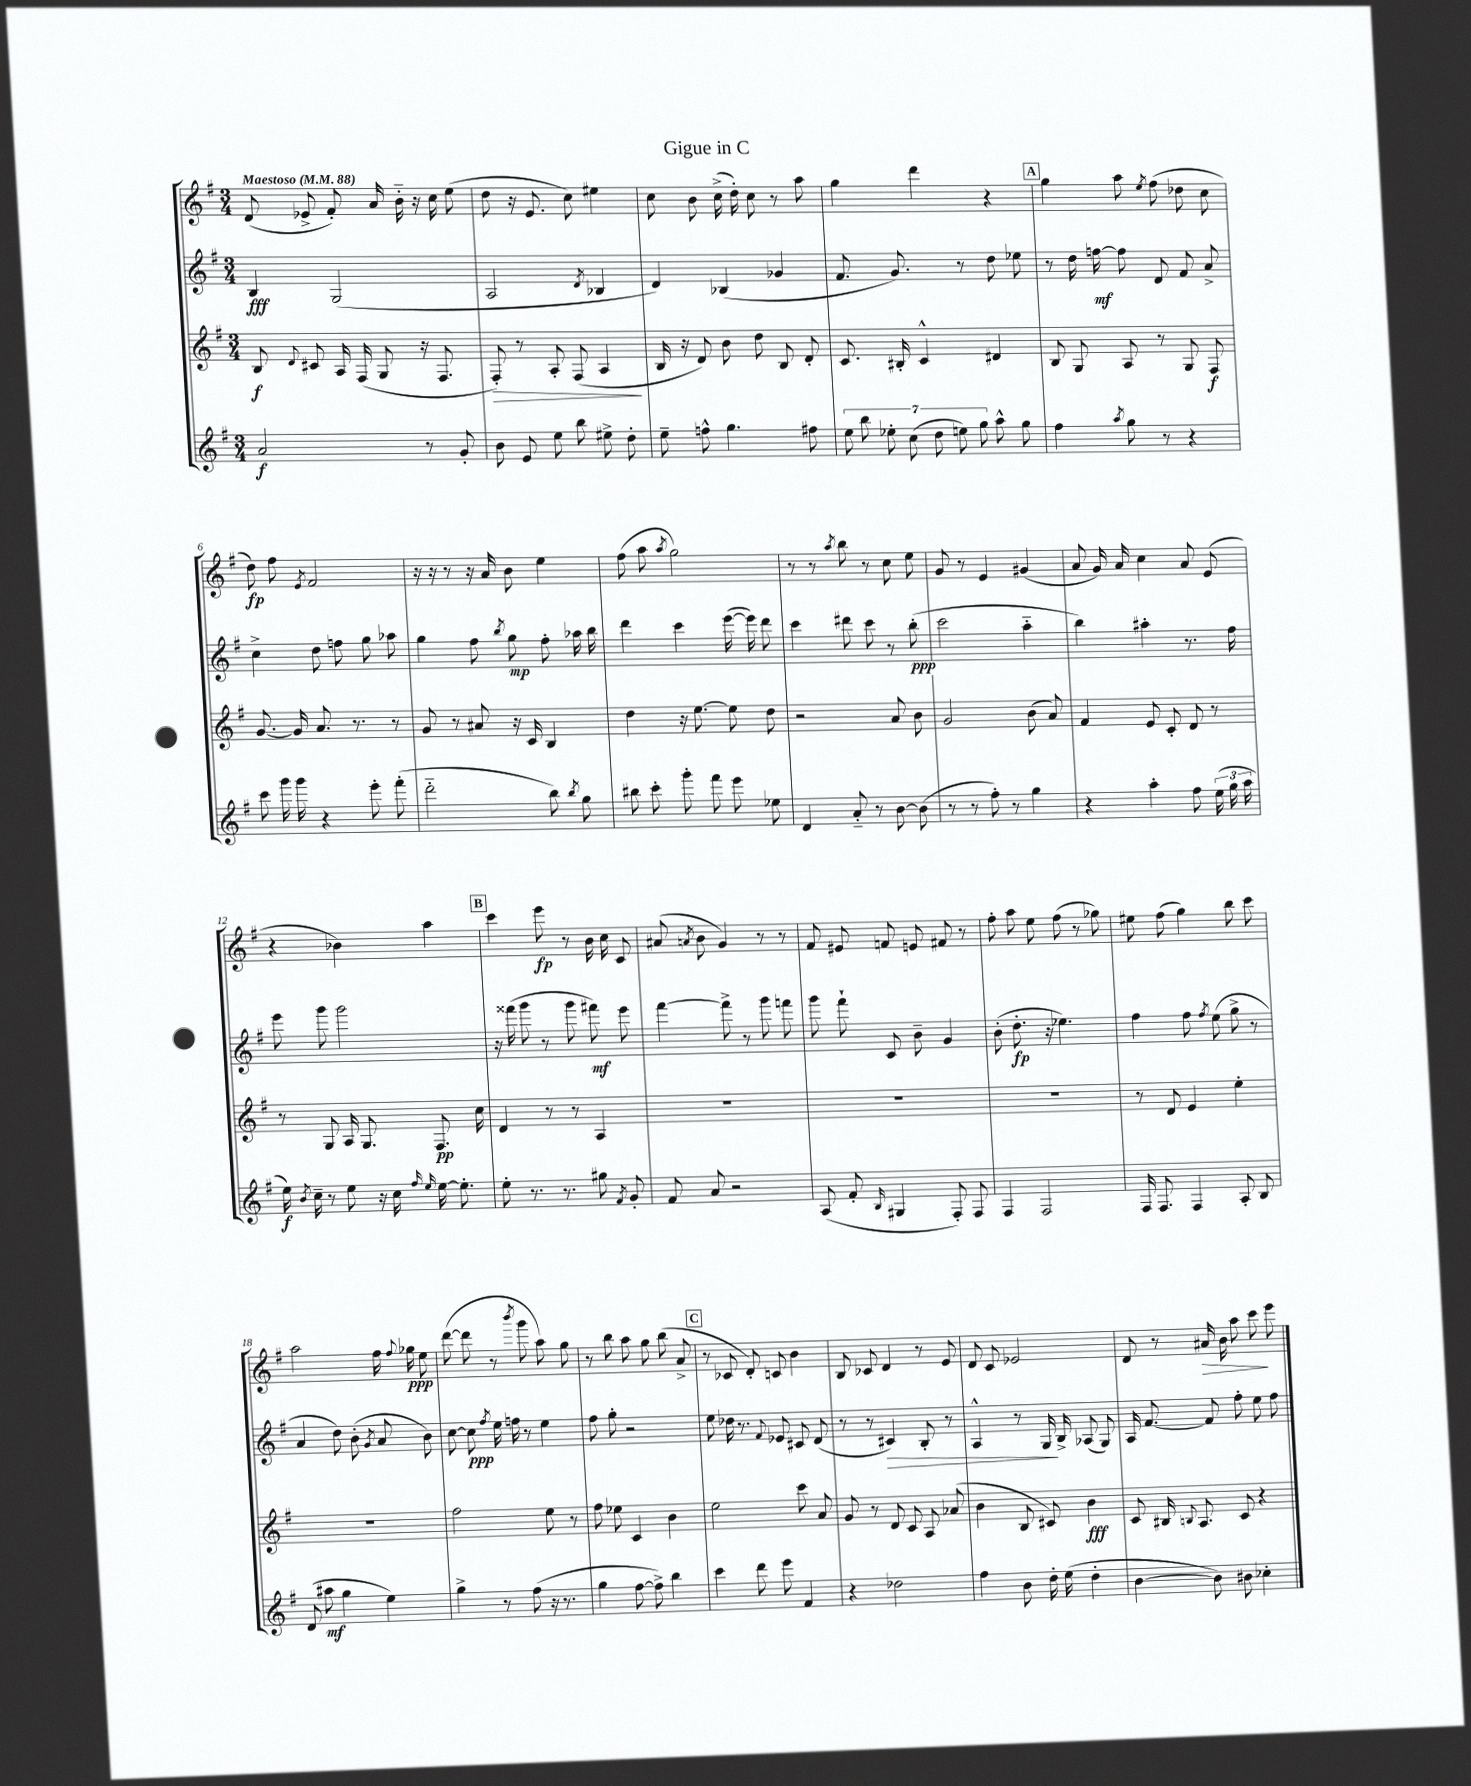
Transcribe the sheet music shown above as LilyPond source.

\header { title = "Gigue in C" }
<<
\new StaffGroup <<
\new Staff = "s0" {
    \clef treble \key g \major \numericTimeSignature \time 3/4 \tempo "Maestoso" 4 = 88
    \autoBeamOff d'8( ees'8-> fis'8-.) a'16 b'16-_ r16 c''16 e''8( |
    d''8 r16 e'8. c''8) eis''4 |
    c''8 b'8 c''16->( d''16-.) c''8 r8 a''8 |
    g''4 d'''4 r4 |
    \mark \markup { \box "A" } g''4 a''8 \acciaccatura { e''8 } fis''8( des''8 c''8 |
    d''8\fp) fis''8 \acciaccatura { e'8 } fis'2 |
    r16 r16 r8 r16 a'16 b'8 e''4 |
    fis''8( a''8 \acciaccatura { a''8 } g''2) |
    r8 r8 \acciaccatura { a''8 } b''8 r8 c''8 e''8 |
    g'8 r8 e'4 gis'4( |
    a'8 g'16) a'16 c''4 a'8 e'8( |
    r4 bes'4) a''4 |
    \mark \markup { \box "B" } c'''4 e'''8\fp r8 b'16 c''16 c'8 |
    ais'8( \acciaccatura { a'8 } b'8 g'4) r8 r8 |
    fis'8 eis'8 f'8 e'8 fis'8 r8 |
    fis''8-. a''8 e''8 fis''8( r8 ges''8) |
    eis''8 fis''8( g''4) b''8 c'''8 |
    a''2 fis''16 \appoggiatura { fis''8 } ges''16\ppp e''8 |
    d'''8~( d'''8 r8 \acciaccatura { b'''8 } g'''8 a''8) g''8 |
    r8 b''8 a''8 g''8 b''8( a'8-> |
    \mark \markup { \box "C" } r8 ces'8 d'8-.) c'8 b'4 |
    b8 ces'8 d'4 r8 e'8 |
    d'8 c'8 ees'2 |
    d'8 r8 ais'16\> b'16 a''8 c'''8\! e'''8 \bar "|." |
}
\new Staff = "s1" {
    \clef treble \key g \major \numericTimeSignature \time 3/4
    \autoBeamOff b4\fff g2( |
    a2 \acciaccatura { d'8 } bes4 |
    d'4) bes4( ges'4 |
    fis'8. g'8.) r8 d''8 ees''8 |
    \mark \markup { \box "A" } r8 d''16 f''16~\mf f''8 d'8 fis'8 a'8-> |
    c''4-> d''8 f''8 g''8 aes''8 |
    g''4 fis''8 \acciaccatura { b''8 } g''8\mp fis''8-. aes''16 b''16 |
    d'''4 c'''4 e'''16~( e'''16) d'''8 |
    c'''4 dis'''8 c'''8 r8 b''8-.\ppp( |
    c'''2 a''4-_ |
    b''4) ais''4-. r8. fis''16 |
    e'''8 g'''8 g'''2 |
    \mark \markup { \box "B" } r16 fisis'''16( g'''8 r8 g'''8 fis'''8\mf) e'''8 |
    fis'''4~ fis'''8-> r8 g'''8 f'''8 |
    g'''8 fis'''8-! c'8 b'8-- g'4 |
    b'8-.( d''8.-.\fp r16 ees''4.) |
    fis''4 fis''8 \acciaccatura { fis''8 } e''8( g''8-> r8 |
    a'4 d''8) b'8-.( \acciaccatura { g'8 } a'8 b'8) |
    c''8~ c''8\ppp \acciaccatura { fis''8 } e''16 f''16 r8 e''4 |
    fis''8 g''8-. r2 |
    \mark \markup { \box "C" } e''8 des''16 r8. \appoggiatura { fis'8 } ees'8 cis'8 d'8( |
    r8 r8 cis'4\>) b8-. r8 |
    a4-^ r8 g16\! b16-> aes8( g8) |
    a16 fis'8.~ fis'8 fis''8-. e''8 fis''8 \bar "|." |
}
\new Staff = "s2" {
    \clef treble \key g \major \numericTimeSignature \time 3/4
    \autoBeamOff b8\f \appoggiatura { d'8 } cis'8 a16 fis16( g8 r16 fis8. |
    fis8-.\>) r8 a8-. fis8( a4\! |
    b16 r16 d'8) b'8 d''8 b8 d'8-. |
    c'8. bis16-. c'4-^ dis'4 |
    \mark \markup { \box "A" } b8 g8 a8 r8 g8 fis8\f |
    g'8.~ g'16 a'8. r8. r8 |
    g'8 r8 ais'8 r16 c'16 b4 |
    d''4 r16 e''8.~ e''8 d''8 |
    r2 a'8 b'8 |
    g'2 b'8( a'8) |
    fis'4 e'8 c'8-. d'8 r8 |
    r8 g8 a16 g8. fis8.\pp c''16 |
    \mark \markup { \box "B" } d'4 r8 r8 a4 |
    R2. |
    R2. |
    R2. |
    r8 d'8 e'4 e''4-. |
    R2. |
    fis''2 e''8 r8 |
    fis''8 ees''8 c'4 b'4 |
    \mark \markup { \box "C" } e''2 c'''8 a'8 |
    g'8 r8 d'8 c'8 a8 aes'8( |
    b'4 b8 cis'8) b'4\fff |
    c'8 bis16 \appoggiatura { b8 } a8. c'8 r4 \bar "|." |
}
\new Staff = "s3" {
    \clef treble \key g \major \numericTimeSignature \time 3/4
    \autoBeamOff a'2\f r8 g'8-. |
    b'8 e'8 e''8 b''8 eis''8-> d''8-. |
    e''8-- f''8-^ g''4. fis''8 |
    \tuplet 7/4 { e''8 b''8 ees''8-. c''8( d''8 e''8) g''8 } a''8-^ g''8 |
    \mark \markup { \box "A" } fis''4 \acciaccatura { a''8 } g''8 r8 r4 |
    c'''8 g'''16 g'''16 r4 e'''8-. fis'''8-.( |
    d'''2-_ b''8) \acciaccatura { b''8 } g''8 |
    bis''8 c'''8-. g'''8-. fis'''8 e'''8 ees''8 |
    d'4 a'8-_ r8 b'8~ b'8( |
    r8 r8 fis''8-.) r8 g''4 |
    r4 a''4-. fis''8 \tuplet 3/2 { e''16( g''16 a''16 } |
    e''16\f) \acciaccatura { b'8 } c''16-- r8 e''8 r16 c''16 \grace { fis''16 e''16 } e''16~ e''8.-. |
    \mark \markup { \box "B" } e''8-. r8. r8. gis''8 \acciaccatura { fis'8 } g'8-. |
    fis'8 a'8 r2 |
    a8( fis'8-. \grace { b16 } gis4 fis8-.) fis8 |
    fis4 fis2 |
    fis16 fis8. fis4 a8-. b8 |
    d'8( ais''8\mf g''4 e''4) |
    g''4-> r8 fis''8( r16 r8. |
    g''4 fis''8~ fis''8->) b''4 |
    \mark \markup { \box "C" } c'''4 d'''8 e'''8 fis'4 |
    r4 des''2 |
    fis''4 b'8 d''16-. e''16( d''4-. |
    b'4~ b'8) bis'8 ces''4-. \bar "|." |
}
>>
>>
